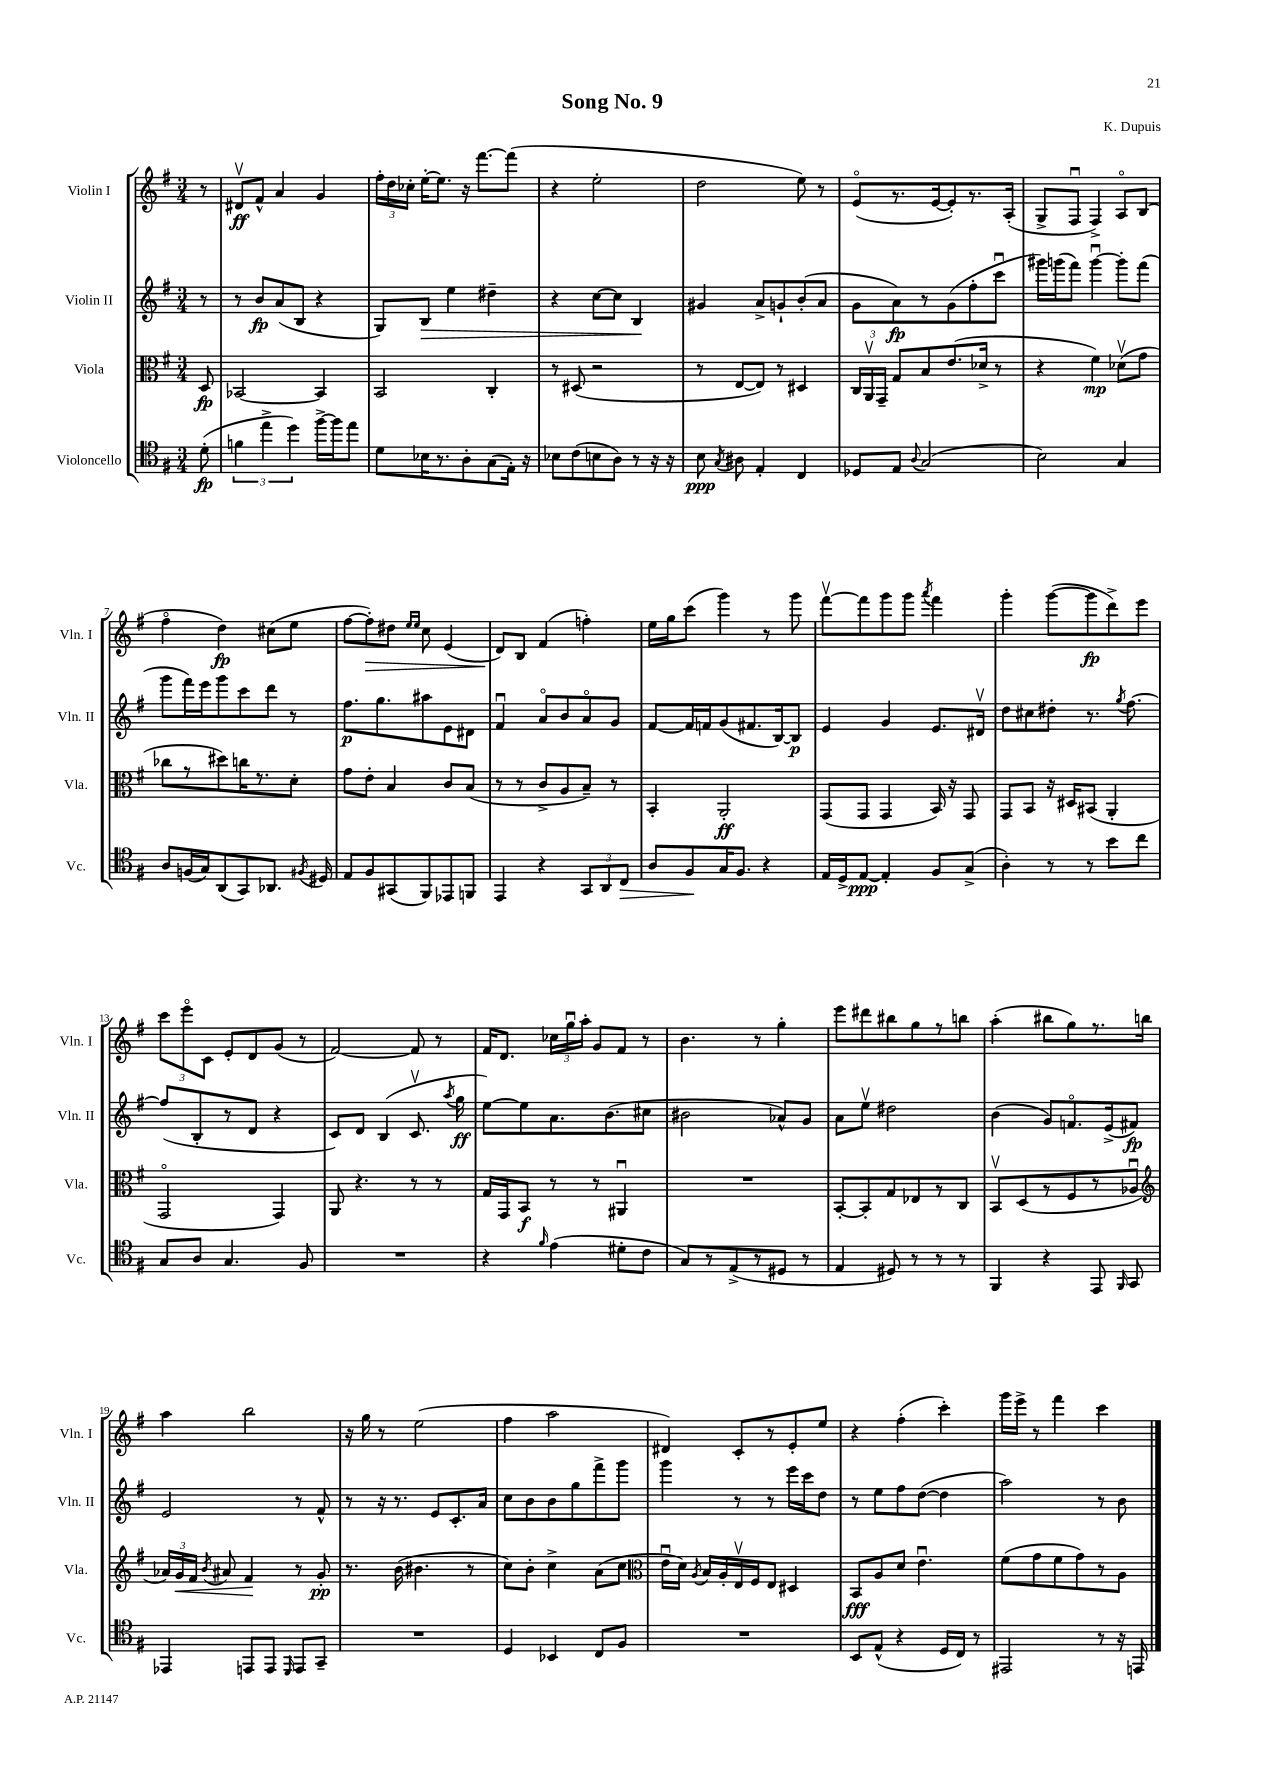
\header { title = "Song No. 9" composer = "K. Dupuis" }
<<
\new StaffGroup <<
\new Staff = "s0" \with { instrumentName = "Violin I" shortInstrumentName = "Vln. I" } {
    \clef treble \key g \major \numericTimeSignature \time 3/4 \partial 8
    \autoBeamOff r8 |
    dis'8[\upbow\ff fis'8]-^ a'4 g'4 |
    \tuplet 3/2 { fis''16[-. d''16 ces''16]-. } e''16[~-. e''8.] r16 fis'''8.[~ fis'''8]( |
    r4 e''2-. |
    d''2 e''8) r8 |
    e'8[\flageolet( r8. e'16~ e'8-.) r8. a16]-.( |
    g8[-> fis8]\downbow fis4->) a8[\flageolet b8]( |
    fis''4\flageolet d''4\fp) cis''8[( e''8] |
    fis''8[~ fis''8-.\>) dis''8] \grace { e''16[ e''16] } c''8 e'4( |
    d'8[\!) b8] fis'4( f''4-.) |
    e''16[ g''16 c'''8]( g'''4) r8 g'''8 |
    fis'''8[~\upbow fis'''8 g'''8 g'''8] \acciaccatura { a'''8 } fis'''4 |
    g'''4-. g'''8[~( g'''8\fp d'''8->) e'''8] |
    \tuplet 3/2 { c'''8[ e'''8\flageolet c'8] } e'8[-. d'8 g'8]( r8 |
    fis'2~) fis'8 r8 |
    fis'16[ d'8.] \tuplet 3/2 { ces''16[ g''16\downbow a''16]-. } g'8[ fis'8] r8 |
    b'4. r8 g''4-. |
    e'''8[ dis'''8 bis''8 g''8 r8 b''8] |
    a''4-.( bis''8[ g''8) r8. b''16] |
    a''4 b''2 |
    r16 g''16 r8 e''2( |
    fis''4 a''2 |
    dis'4) c'8[-. r8 e'8-. e''8] |
    r4 fis''4-.( c'''4-.) |
    g'''16[ e'''16]-> r8 fis'''4 c'''4 \bar "|." |
}
\new Staff = "s1" \with { instrumentName = "Violin II" shortInstrumentName = "Vln. II" } {
    \clef treble \key g \major \numericTimeSignature \time 3/4 \partial 8
    \autoBeamOff r8 |
    r8 b'8[\fp a'8( b8] r4 |
    g8[) b8]\> e''4 dis''4-- |
    r4 c''8[~ c''8] b4\! |
    gis'4 a'8[-> g'8-! b'8-.( a'8] |
    g'8[ a'8\fp) r8 g'8( fis''8-. c'''8]\downbow |
    gis'''16[) g'''16( fis'''8]) g'''4~\downbow g'''8[-. fis'''8]( |
    g'''8[ fis'''16) e'''16 g'''8 c'''8 d'''8] r8 |
    fis''8.[\p g''8. ais''8 e'8 dis'8] |
    fis'4\downbow a'8[\flageolet b'8 a'8\flageolet g'8] |
    fis'8[~ fis'16 f'16 g'8( fis'8. b16~) b8]\p |
    e'4 g'4 e'8.[ dis'16]\upbow |
    d''8[ cis''8 dis''8]-. r8. \acciaccatura { g''8 } fis''8.~ |
    fis''8[( b8-. r8 d'8] r4 |
    c'8[) d'8] b4( c'8.\upbow \acciaccatura { a''8 } g''16\ff |
    e''8[~) e''8 a'8. b'8.( cis''8] |
    bis'2 aes'8[-^) g'8] |
    a'8[ e''8]\upbow dis''2 |
    b'4( g'8[) f'8.\flageolet e'16->( fis'8]\fp) |
    e'2 r8 fis'8-^ |
    r8 r16 r8. e'8[ c'8.-. a'16] |
    c''8[ b'8 b'8 g''8 fis'''8-> g'''8] |
    g'''4 r8 r8 e'''16[ c'''16 d''8] |
    r8 e''8[ fis''8 d''8]~( d''4 |
    a''2) r8 b'8 \bar "|." |
}
\new Staff = "s2" \with { instrumentName = "Viola" shortInstrumentName = "Vla." } {
    \clef alto \key g \major \numericTimeSignature \time 3/4 \partial 8
    \autoBeamOff d8\fp |
    bes,2~ bes,4 |
    b,2 c4-. |
    r8 dis8( r2 |
    r8 e8[~ e8]) r8 dis4 |
    \tuplet 3/2 { c16[ a,16\upbow g,16]-- } g8[ b8 e'8.( des'16]-> r8 |
    r4 fis'4\mp) des'8[\upbow( g'8] |
    ces''8[ r8 dis''8) c''16 r8. d'8]-. |
    g'8[ e'8]-. b4 c'8[ b8]( |
    r8 r8 c'8[-> a8 b8]--) r8 |
    b,4-. a,2-.\ff |
    g,8[( g,8] g,4 b,16) r16 g,8 |
    g,8[ b,8] r16 dis16[ bis,8]( a,4-. |
    g,2\flageolet g,4) |
    a,8 r4. r8 r8 |
    g16[ g,16 b,8]\f r8 r8 ais,4\downbow |
    R2. |
    b,8[~-. b,8-. g8 ees8 r8 c8] |
    b,8[\upbow d8( r8 fis8 r8 aes8]\downbow |
    \clef treble \tuplet 3/2 { aes'16[) g'16\< fis'16] } \acciaccatura { b'8 } ais'8 fis'4\! r8 g'8-.\pp |
    r8. b'16( bis'4. r8 |
    c''8[) b'8]-. c''4-> a'8[( c''8] |
    \clef alto e'16[\downbow d'16]) \acciaccatura { a8 } b16[ a16-. e16\upbow fis16 e8] dis4 |
    b,8[\fff a8 d'8] e'4.\downbow |
    fis'8[( g'8 fis'8 g'8) r8 a8] \bar "|." |
}
\new Staff = "s3" \with { instrumentName = "Violoncello" shortInstrumentName = "Vc." } {
    \clef tenor \key g \major \numericTimeSignature \time 3/4 \partial 8
    \autoBeamOff d'8-.\fp( |
    \tuplet 3/2 { f'4 e''4-> d''4) } fis''16[~-> fis''16 e''8] |
    d'8[ bes16 r8. a8-. g8( e16]-.) r16 |
    bes8[ c'8( b8 a8]) r8 r16 r16 |
    b8\ppp \acciaccatura { g8 } ais8 e4-. c4 |
    des8[ e8] \appoggiatura { a8 } g2( |
    b2) g4 |
    a8[ f16( g16) a,8( g,8) aes,8.] \acciaccatura { fis8 } dis16 |
    e8[ fis8 gis,8( fis,8) ees,8 f,8] |
    e,4 r4 \tuplet 3/2 { g,8[ a,8 c8]\> } |
    a8[ fis8\! g16 fis8.] r4 |
    e16[ d16-> e8]~\ppp e4-. fis8[ g8]->( |
    a4-.) r8 r8 b'8[ c''8] |
    g8[ a8] g4. fis8 |
    R2. |
    r4 \grace { fis'16 } e'4( dis'8[-. c'8] |
    g8[) r8 e8->( r8 dis8] r8 |
    e4 dis8) r8 r8 r8 |
    fis,4 r4 e,8 \grace { fis,16 } g,8 |
    ees,4 e,8[ e,8] \grace { d,16 } e,8[ g,8]-- |
    R2. |
    d4 bes,4 c8[ fis8] |
    R2. |
    b,8[ e8]-^( r4 d16[ c16]) r8 |
    eis,2 r8 r16 e,16 \bar "|." |
}
>>
>>
